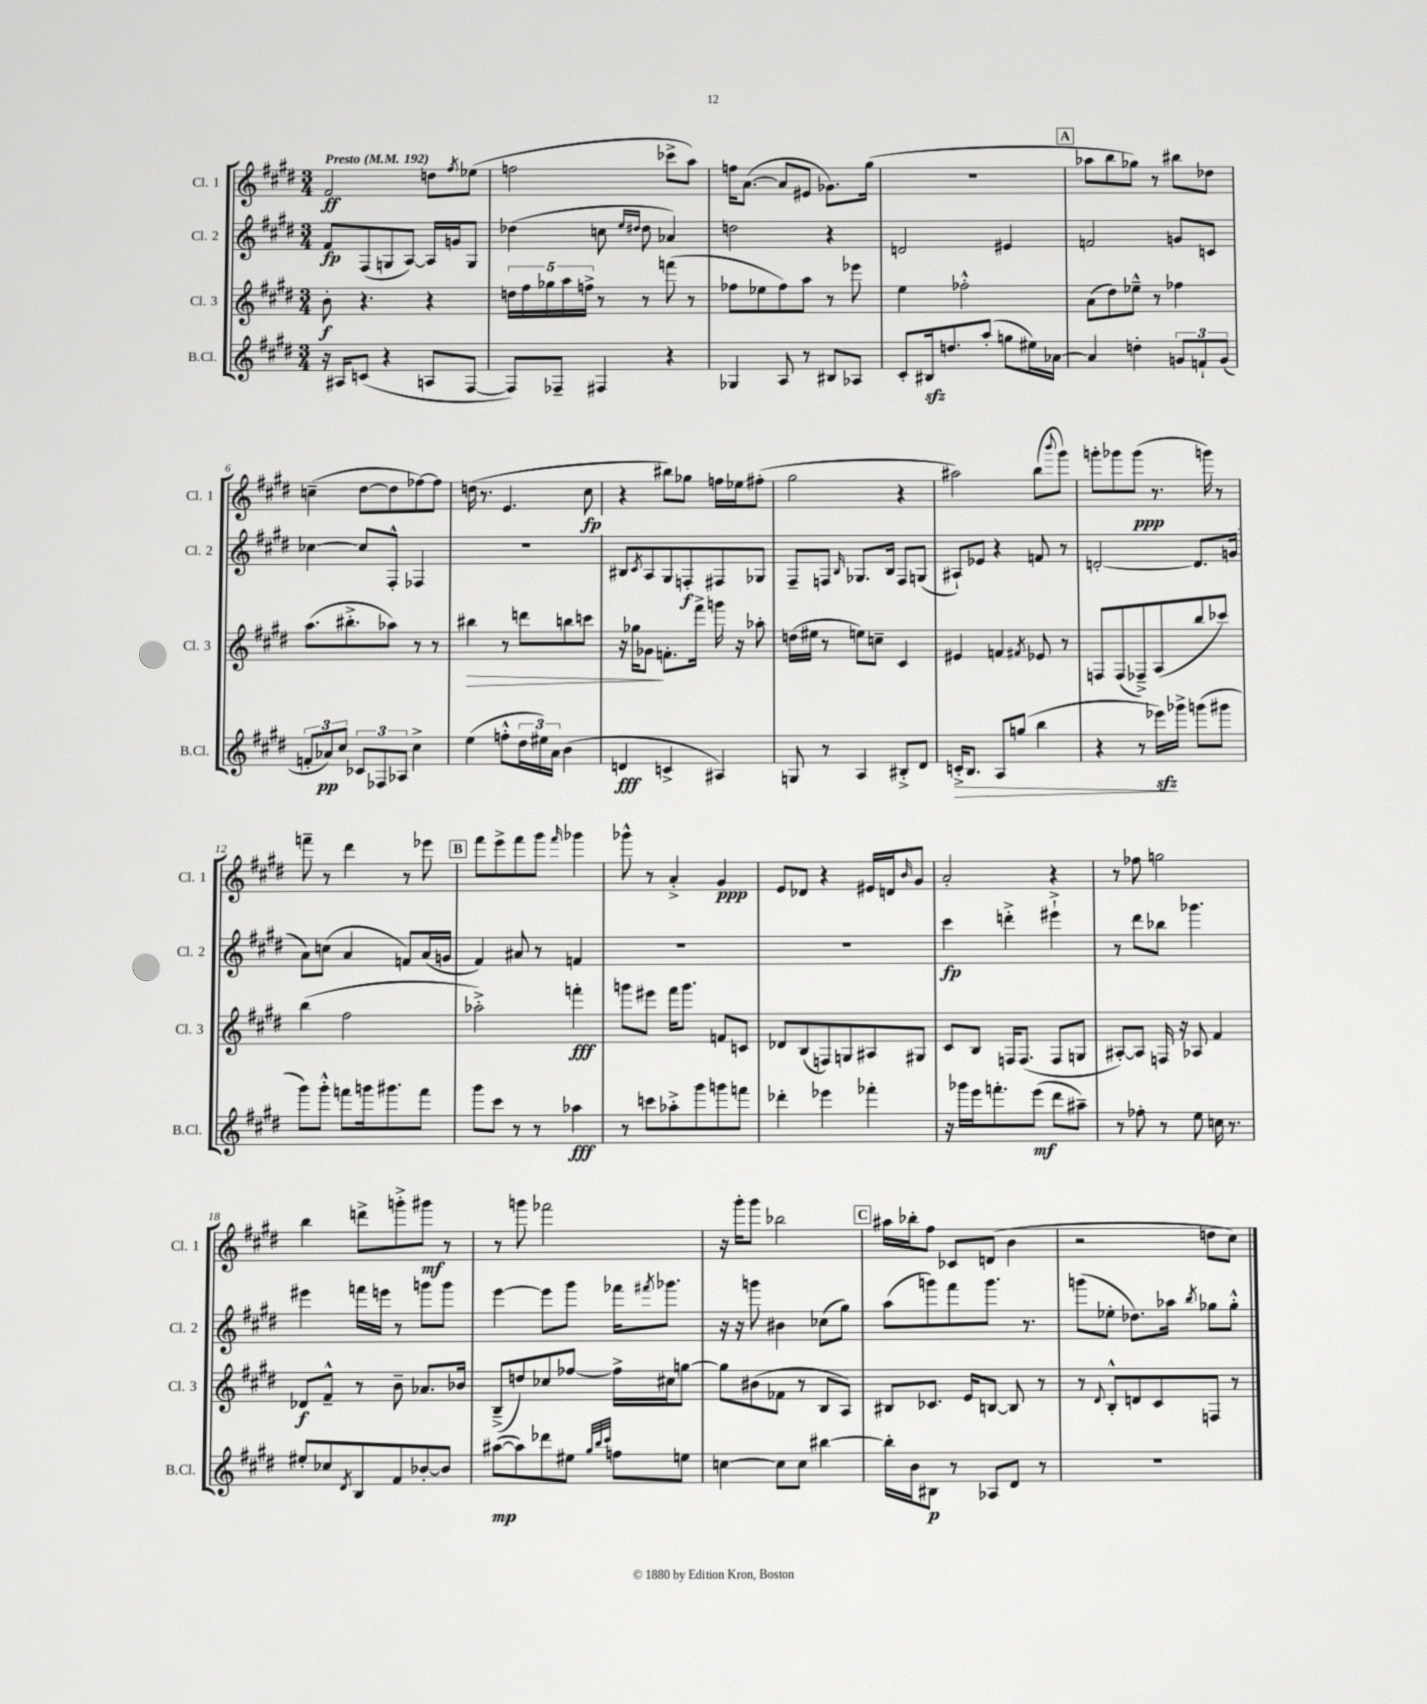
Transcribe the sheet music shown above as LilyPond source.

<<
\new StaffGroup <<
\new Staff = "s0" \with { instrumentName = "Cl. 1" shortInstrumentName = "Cl. 1" } {
    \clef treble \key e \major \numericTimeSignature \time 3/4 \tempo "Presto" 4 = 192
    fis'2\ff d''8 \acciaccatura { fis''8 } ees''8( |
    f''2 ces'''8-> a''8) |
    f''16 a'8.~( a'8 eis'8 ges'8.) gis''16( |
    R2. |
    \mark \markup { \box "A" } aes''8 b''8 ges''8) r8 bis''8 des''8 |
    c''4--( dis''8~ dis''8 fes''8~) fes''8 |
    d''16( r8. e'4. cis''8\fp |
    r4 bis''8) ges''8 f''16 ees''16 fis''8-.( |
    gis''2 r4 |
    ais''2) b''8( \appoggiatura { b'''8 } gis'''8) |
    g'''8-. ges'''8 ges'''8\ppp( r8. g'''16) r8 |
    f'''8-- r8 dis'''4 r8 ees'''8 |
    \mark \markup { \box "B" } fis'''8 e'''8-> fis'''8 gis'''8 \grace { fis'''16 } ges'''4 |
    ges'''8-^ r8 a'4-.-> gis'4\ppp |
    e'8 des'8 r4 eis'16 d'16 \grace { b'16 } gis'8 |
    a'2-. r4 |
    r8 fes''8 g''2 |
    b''4 d'''8-> g'''8-.-> gis'''8\mf r8 |
    r8 g'''8 fes'''2 |
    r16 gis'''16-. gis'''8 bes''2 |
    \mark \markup { \box "C" } ais''16 bes''16-. fis''8 ces'8 d'8( b'4 |
    r2 d''8 cis''8) \bar "|." |
}
\new Staff = "s1" \with { instrumentName = "Cl. 2" shortInstrumentName = "Cl. 2" } {
    \clef treble \key e \major \numericTimeSignature \time 3/4
    fis'8\fp fis8( g8 a8~) a16 g'16 g8 |
    des''4( c''8 \grace { e''16 dis''16 } dis''8 aes'4) |
    d''2 r4 |
    d'2 eis'4 |
    \mark \markup { \box "A" } f'2 g'8 c'8 |
    ces''4~ ces''8 fis8-.-^ fes4 |
    R2. |
    bis8 \acciaccatura { cis'8 } a8 gis8 f8-.\f fis8 ges8 |
    fis8-- f8 \grace { b16 } ges8. b16 f8 g8( |
    ais8-!) ees'8 r4 f'8 r8 |
    d'2~-. d'8. g'16( |
    a'8) c''8( a'4 f'8) a'16( g'16 |
    \mark \markup { \box "B" } fis'4) ais'8 r8 f'4 |
    R2. |
    R2. |
    cis'''4\fp d'''4-.-> eis'''4-!-> |
    r8 dis'''8 bes''8 ges'''4. |
    eis'''4 f'''16 e'''16 r8 g'''8 g'''8 |
    e'''4~ e'''8 gis'''8 fes'''16 \acciaccatura { fis'''8 } ges'''8. |
    r16 r16 g'''8 bis'4 ces''8( gis''8) |
    \mark \markup { \box "C" } a''8( g'''8) fis'''8 g'''8. r8. |
    g'''8( ees''8-. des''8.) aes''16 \acciaccatura { b''8 } ges''8 ges''8-.-^ \bar "|." |
}
\new Staff = "s2" \with { instrumentName = "Cl. 3" shortInstrumentName = "Cl. 3" } {
    \clef treble \key e \major \numericTimeSignature \time 3/4
    b'8-.\f r4. r4 |
    \tuplet 5/4 { d''16 fis''16 ges''16 a''16 f''16-> } r8 r8 f'''8( r8 |
    fes''8 ees''8 fes''8) a''8 r8 ees'''8 |
    e''4 fes''2-.-^ |
    \mark \markup { \box "A" } a'8( dis''8) ees''8---^ r8 fes''4 |
    a''8.( bis''8.-.-> aes''8) r8 r8 |
    bis''4\> r8 d'''8 b''8 c'''8 |
    r16 ges''16 ges'8\! f'8.-. fis'''16-> g'''16 r16 aes''8-. |
    d''16( eis''16 r8 e''8) c''8-- cis'4 |
    eis'4 f'4 \acciaccatura { fis'8 } ees'8 r8 |
    f8 f8( fes8--->) a8( b''8 ces'''8) |
    b''4( fis''2 |
    \mark \markup { \box "B" } aes''2-.->) f'''4-.\fff |
    g'''8 eis'''8 fis'''16 g'''8. f'8 c'8 |
    des'8 b8( f8) g8 ais8 gis8 |
    cis'8 b8 f16 f8.( f8 g8 |
    ais8~-.) ais8 f16 r16 aes8 fis'4 |
    des'8\f fis'8---^ r8 b'8-- aes'8. bes'16 |
    b8--->( d''8) ces''8 fes''8~ fes''16-> cis''16 g''8~ |
    g''8 bis'8( fes'8 r8 b8 a8) |
    \mark \markup { \box "C" } bis8 ces'8. e'16 b8~ b8 r8 |
    r8 \appoggiatura { dis'8 } b8-.-^ d'8 cis'8 f8 r8 \bar "|." |
}
\new Staff = "s3" \with { instrumentName = "B.Cl." shortInstrumentName = "B.Cl." } {
    \clef treble \key e \major \numericTimeSignature \time 3/4
    r16 ais16 c'8( r4 a8 fis8~ |
    fis8) fes8-- fis4 r4 |
    ges4 a8 r8 bis8 aes8 |
    cis'8-. bis16\sfz d''8. a''8-.( g''8 eis''16) aes'16~ |
    \mark \markup { \box "A" } aes'4 d''4-. \tuplet 3/2 { g'8 f'8-! g'8( } |
    \tuplet 3/2 { f'8-. aes'8\pp) cis''8 } \tuplet 3/2 { ces'8 fes8 aes8 } cis''4-> |
    e''4( f''8-.-^ \tuplet 3/2 { dis''16 eis''16) a'16 } b'4( |
    d'4\fff c'4-> ais4) |
    g8 r8 a4 bis8-.-> dis'8 |
    c'16-.->\> b8. a8 g''8( b''4 |
    r4 r8 ees'''16\sfz\!) ges'''16-> g'''8( gis'''8 |
    gis'''8) gis'''8-.-^ f'''8 g'''16 gis'''8. f'''8 |
    \mark \markup { \box "B" } gis'''8 cis'''8 r8 r8 aes''4\fff |
    r8 c'''8 aes''8-.-> gis'''8 g'''8 f'''8 |
    des'''4-. ees'''4 fes'''4-. |
    r16 ges'''16 e'''16 f'''8.-. e'''8\mf( dis'''8 ais''8--) |
    r8 fes''8-. r8 e''8 c''16 r8. |
    eis''8-. ces''8 \acciaccatura { dis'8 } b8 fis'8 bes'8~-. bes'8 |
    ais''8~\mp( ais''8) des'''8 eis''8 \grace { gis''32 b''32 cis'''32 } f''8 e''8 |
    c''4~ c''8 c''8 bis''4~ |
    \mark \markup { \box "C" } bis''16-. b'16 bis8\p r8 aes8 dis'8 r8 |
    R2. \bar "|." |
}
>>
>>
